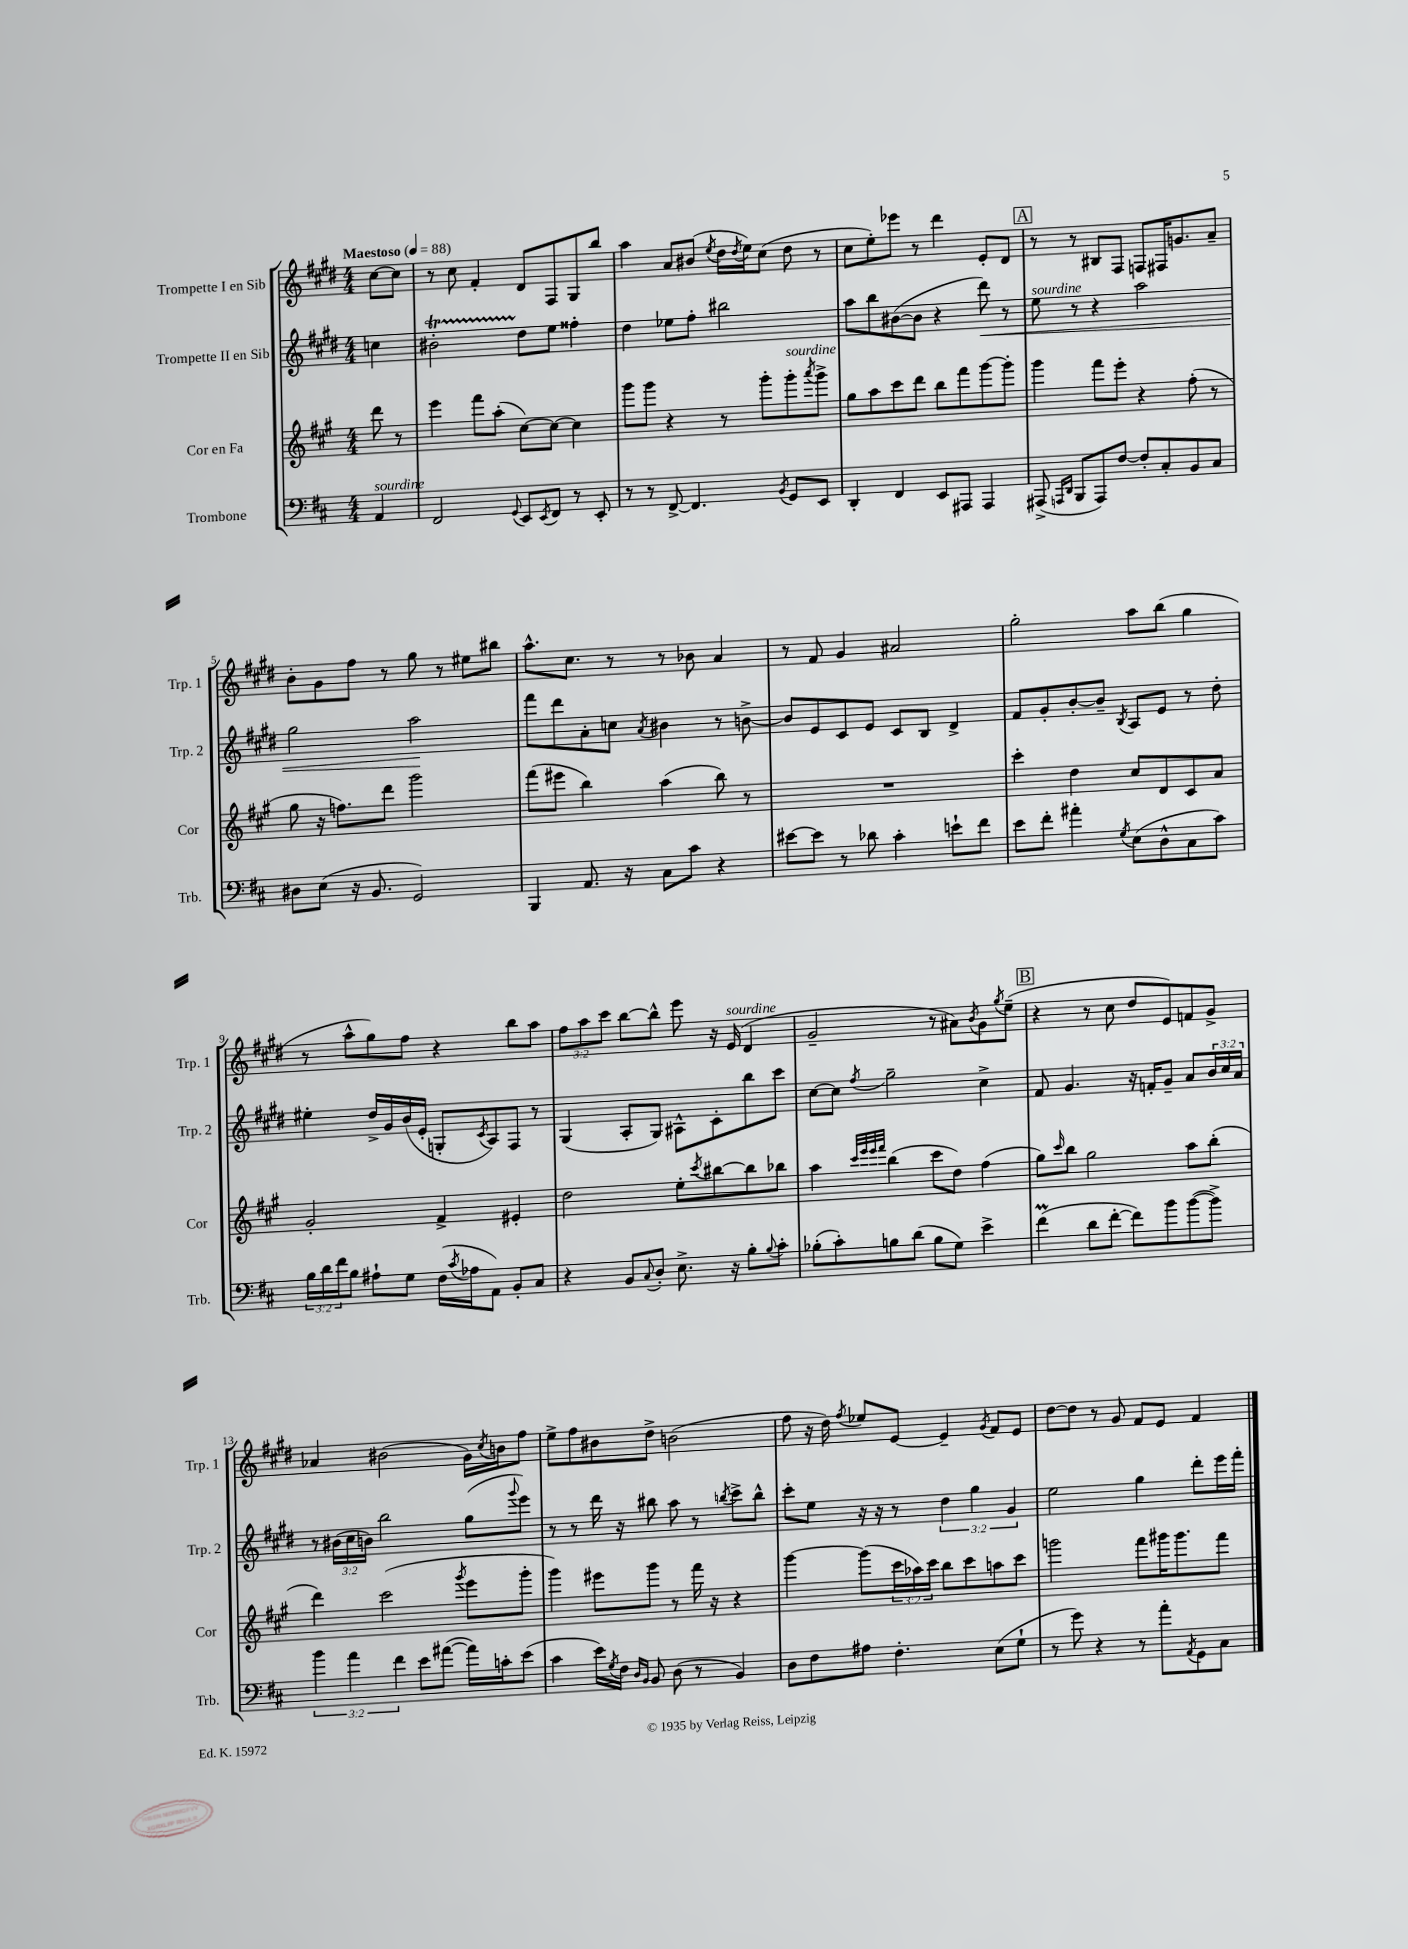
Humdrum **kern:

**kern	**kern	**kern	**dynam	**kern
*part4	*part3	*part2	*part2	*part1
*staff4	*staff3	*staff2	*staff2	*staff1
*I"Trombone	*I"Cor en Fa	*I"Trompette II en Sib	*	*I"Trompette I en Sib
*I'Trb.	*I'Cor	*I'Trp. 2	*	*I'Trp. 1
*clefF4	*clefG2	*clefG2	*	*clefG2
*k[f#c#]	*k[f#c#g#]	*k[f#c#g#d#]	*	*k[f#c#g#d#]
*M4/4	*M4/4	*M4/4	*	*M4/4
*MM88	*MM88	*MM88	*	*MM88
=	=	=	=	=
!	!	!	!	!LO:TX:a:B:t=Maestoso
!LO:TX:a:i:t=sourdine	!	!	!	!
4AA/	8ddd\	4ccn\	.	[8cc#\L
.	8r	.	.	8cc#\J]
=1	=1	=1	=1	=1
2FF#/	4eee\	2b#Xt'\	.	8r
.	.	.	.	8cc#\
.	8fff#\L	.	.	4f#'/
.	(8aa'\J	.	.	.
8qqGG/	.	.	.	.
8EE/L	[8cc#\L)	8dd#\L	.	8d#/L
8qEE/	.	.	.	.
8FF#/J	8cc#\J_	8ee\J	.	8F#/
8r	4cc#\]	4ff##X'\	.	8G#/
8EE'/	.	.	.	8bb/J
=2	=2	=2	=2	=2
8r	8ggg#\L	4dd#\	.	4aa\
8r	8ggg#\J	.	.	.
[8FF#^/	4r	8ee-X\L	.	8a/L
4.FF#/]	.	8ff#'\J	.	(8b#X/J
.	.	.	.	8qee/
.	8r	2bb#X\	.	16dd#\LL
.	.	.	.	8qdd#/
.	.	.	.	16ee\J)
.	8ggg#'\L	.	.	(8cc#\J
8qBB/	.	.	.	.
!	!LO:TX:a:i:t=sourdine	!	!	!
8GG/L	8ggg#'\	.	.	8dd#\
.	8qaaa/	.	.	.
8EE/J	8ggg#^\J	.	.	8r
=3	=3	=3	=3	=3
4DD'/	8gg#\L	8aa\L	.	8cc#\L
.	8aa\	8bb\	.	8ee'\)
4FF#/	8ccc#\	([8b#X\	.	8eee-X\J
.	8ddd\J	8b#\J]	.	8r
8EE/L	8bb\L	4r	.	4ddd#\
8AAA#X/J	8fff#\	.	.	.
!	!	!	!LO:HP:b	!
4AAA#/	[8ggg#\	8ddd#\)	<	8e'/L
.	8ggg#'\J]	8r	.	8d#/J
!!LO:REH:place=s1:t=A
=4	=4	=4	=4	=4
!	!	!LO:TX:a:i:t=sourdine	!	!
(8AAA#X^/	4ggg#\	8ee\	.	8r
16qqAAAn/LL	.	.	.	.
16qqDD/JJ	.	.	.	.
8BBB/L	.	8r	.	8r
8AAA/)	8fff#\L	4r	.	8B#X/L
[8F#/J	8eee'\J	.	.	8F#/J
8F#'/L]	4r	2aa\	.	8Fn/L
8C#'/	.	.	.	16F#X/K
.	.	.	.	8.gn/
8BB/	(8ff#'\	.	.	.
8C#/J	8r	.	.	8a~/J
!!LO:LB:g=z
=5	=5	=5	=5	=5
8D#X\L	8gg#\	2gg#\	.	8b'\L
(8E\J	16r	.	.	8g#\
.	8.ffn\L)	.	.	.
16r	.	.	.	8ff#\J
8.BB/	.	.	.	.
.	8ddd\J	.	.	8r
2GG/)	2ggg#\	2aa\	.	8gg#\
.	.	.	.	8r
.	.	.	.	8ee#X\L
.	.	.	.	8bb#X\J
.	.	.	[	.
=6	=6	=6	=6	=6
4BBB/	(8fff#\L	8fff#\L	.	8.aa^^\L
.	8eee#X\J	8ddd#\	.	.
.	.	.	.	8.cc#\J
8.AA/	4bb\)	8a'\	.	.
.	.	8ccn\J	.	8r
16r	.	.	.	.
.	.	8qa/	.	.
8C#\L	(4aa\	4b#X\	.	8r
8c#\J	.	.	.	8b-X\
4r	8bb\)	8r	.	4a/
.	8r	[8bn^\	.	.
=7	=7	=7	=7	=7
[8e#X\L	1r	8b/L]	.	8r
8e#\J]	.	8e/	.	8f#/
8r	.	8c#/	.	4g#/
8d-X\	.	8e/J	.	.
4c#'\	.	8c#/L	.	2a#X/
.	.	8B/J	.	.
8en`\L	.	4d#^/	.	.
8f#\J	.	.	.	.
=8	=8	=8	=8	=8
8e\L	4ccc#'\	8f#/L	.	2gg#'\
8f#'\J	.	8g#'/	.	.
4a#X'\	4dd\	[8b'/	.	.
.	.	8b~/J]	.	.
8qG/	.	8qB/	.	.
(8E\L	8cc#/L	8A/L	.	8aa\L
8D^^\	8d/	8e/J	.	(8bb\J
8C#\	8c#/	8r	.	4gg#\
8c#\J)	8a/J	8dd#'\	.	.
!!LO:LB:g=z
=9	=9	=9	=9	=9
24B\LL	2g#'/	4ee#X'\	.	8r
24d\	.	.	.	.
24f#\J	.	.	.	.
8B\J	.	.	.	8aa^^\L
8A#X`\L	.	16dd#^/LL	.	8gg#\)
.	.	16g#/	.	.
8G\J	.	(16b/	.	8ff#\J
.	.	16e'/JJ	.	.
(16F#\LL	4f#^/	8Gn'/L	.	4r
8qc#/	.	.	.	.
16A-X\J	.	.	.	.
.	.	8qc#/	.	.
8AA\J)	.	8A/)	.	.
8BB'/L	4e#X'/	8F#/J	.	8bb\L
8C#/J	.	8r	.	8aa\J
=10	=10	=10	=10	=10
4r	2dd\	(4G#/	.	12ff#\L
.	.	.	.	12aa\
.	.	.	.	12ccc#\J
8BB/L	.	8A'/L	.	[8bb\L
8qqC#/	.	.	.	.
8D'/J	.	8G#/J)	.	8bb^^\J]
8.E^\	8ee'\L	8A#X^^\L	.	8eee\
.	8qccc#/	.	.	.
.	[8bb#X\	8c#'\	.	16r
!	!	!	!	!LO:TX:a:i:t=sourdine
16r	.	.	.	(16e/
8B'\L	8bb#\]	8bb\	.	4d#/
8qqB/	.	.	.	.
8c#'\J	8bb-X\J	8ccc#\J	.	.
=11	=11	=11	=11	=11
(8B-X'\L	4aa\	[8cc#\L	.	2g#~/
8c#'\)	.	8cc#\J]	.	.
.	32qqccc#/LLL	.	.	.
.	32qqeee/	.	.	.
.	32qqeee/	.	.	.
.	32qqfff#/JJJ	8qff#/	.	.
8Bn\	(4bb\	2gg#~\	.	.
(8d\J	.	.	.	.
8B\L	8ccc#\L	.	.	8r
8G\J)	8dd\J)	.	.	8a#X\L)
.	.	.	.	8qb/
4e^\	(4ff#\	4cc#^\	.	8g#\
.	.	.	.	8qgg#/
.	.	.	.	(8ee~\J
!!LO:REH:place=s1:t=B
=12	=12	=12	=12	=12
(4f#m\	8gg#\L)	8f#/	.	4r
.	16qqccc#/	.	.	.
.	8bb\J	4.g#/	.	.
8d\L	2gg#\	.	.	8r
[8f#'\J	.	.	.	8cc#\
8f#\L])	.	16r	.	8dd#/L
.	.	16fn'/KL	.	.
8b\	.	8g#~/J	.	8e/)
([8b\	8aa\L	8a/L	.	8fn/
8b^\J])	(8bb'\J	24b/L	.	8g#^/J
.	.	24cc#/	.	.
.	.	24a/JJ	.	.
!!LO:LB:g=z
=13	=13	=13	=13	=13
6b\	4ddd\)	8r	.	4a-X/
.	.	(24b#X\LL	.	.
6a\	.	24cc#\	.	.
.	.	24bn\JJ)	.	.
.	(2ccc#\	2bb\	.	(2b#X\
6f#\	.	.	.	.
8e\L	.	.	.	.
([8a#X\J	.	.	.	.
.	8qggg#/	.	.	.
16a#\LL])	8eee\L	(8gg#\L	.	16g#\LL)
.	.	.	.	8qcc#/
16cn'\J	.	.	.	16bn\J
.	.	8qqggg#/	.	.
(8e\J	8ggg#'\J	8eee\J)	.	8ff#\J
=14	=14	=14	=14	=14
4c#\	4ggg#\)	8r	.	8ee^\L
.	.	8r	.	8ff#\
16e\LL)	8eee#X\L	16ddd#\	.	8b#X\
8qG/	.	.	.	.
16F#\JJ	.	16r	.	.
16qqD/LL	.	.	.	.
16qqBB/JJ	.	.	.	.
8BB/	8ggg#\J	8bb#X\	.	8dd#^\J
(8D\	8r	8aa\	.	(2bn\
8r	16fff#\	8r	.	.
.	16r	.	.	.
.	.	8qbbn/	.	.
4BB/)	4r	8ccc#^\L	.	.
.	.	8bb^^\J	.	.
=15	=15	=15	=15	=15
8D\L	[4ggg#\	8ccc#'\L	.	8ff#\
8F#\	.	8ee\J	.	16r
.	.	.	.	16dd#\)
.	.	.	.	8qff#/
8A#X\J	(8ggg#\L]	16r	.	8ee-X/L
.	.	16r	.	.
4.F#'\	24ccc#\L	8r	.	[8e/J
.	24aa-X\)	.	.	.
.	24ccc#\JJ	.	.	.
.	8bb\L	6dd#\	.	4e~/]
.	8ccc#\	.	.	.
.	.	6gg#\	.	.
.	.	.	.	8qg#/
(8E\L	8aan\	.	.	8f#/L
.	.	6g#/	.	.
8G`\J	8ccc#\J	.	.	8e/J
=16	=16	=16	=16	=16
8r	2gggn\	2ee\	.	[8dd#\L
8g\)	.	.	.	8dd#\J]
4r	.	.	.	8r
.	.	.	.	8g#/
8r	8fff#\L	4gg#\	.	8f#/L
8a'\L	16ggg#X\K	.	.	8e/J
.	8.ggg#\	.	.	.
8qAA/	.	.	.	.
8GG\	.	8ddd#'\L	.	4f#/
8C#\J	8fff#\J	16eee\L	.	.
.	.	16fff#'\JJ	.	.
==	==	==	==	==
*-	*-	*-	*-	*-
